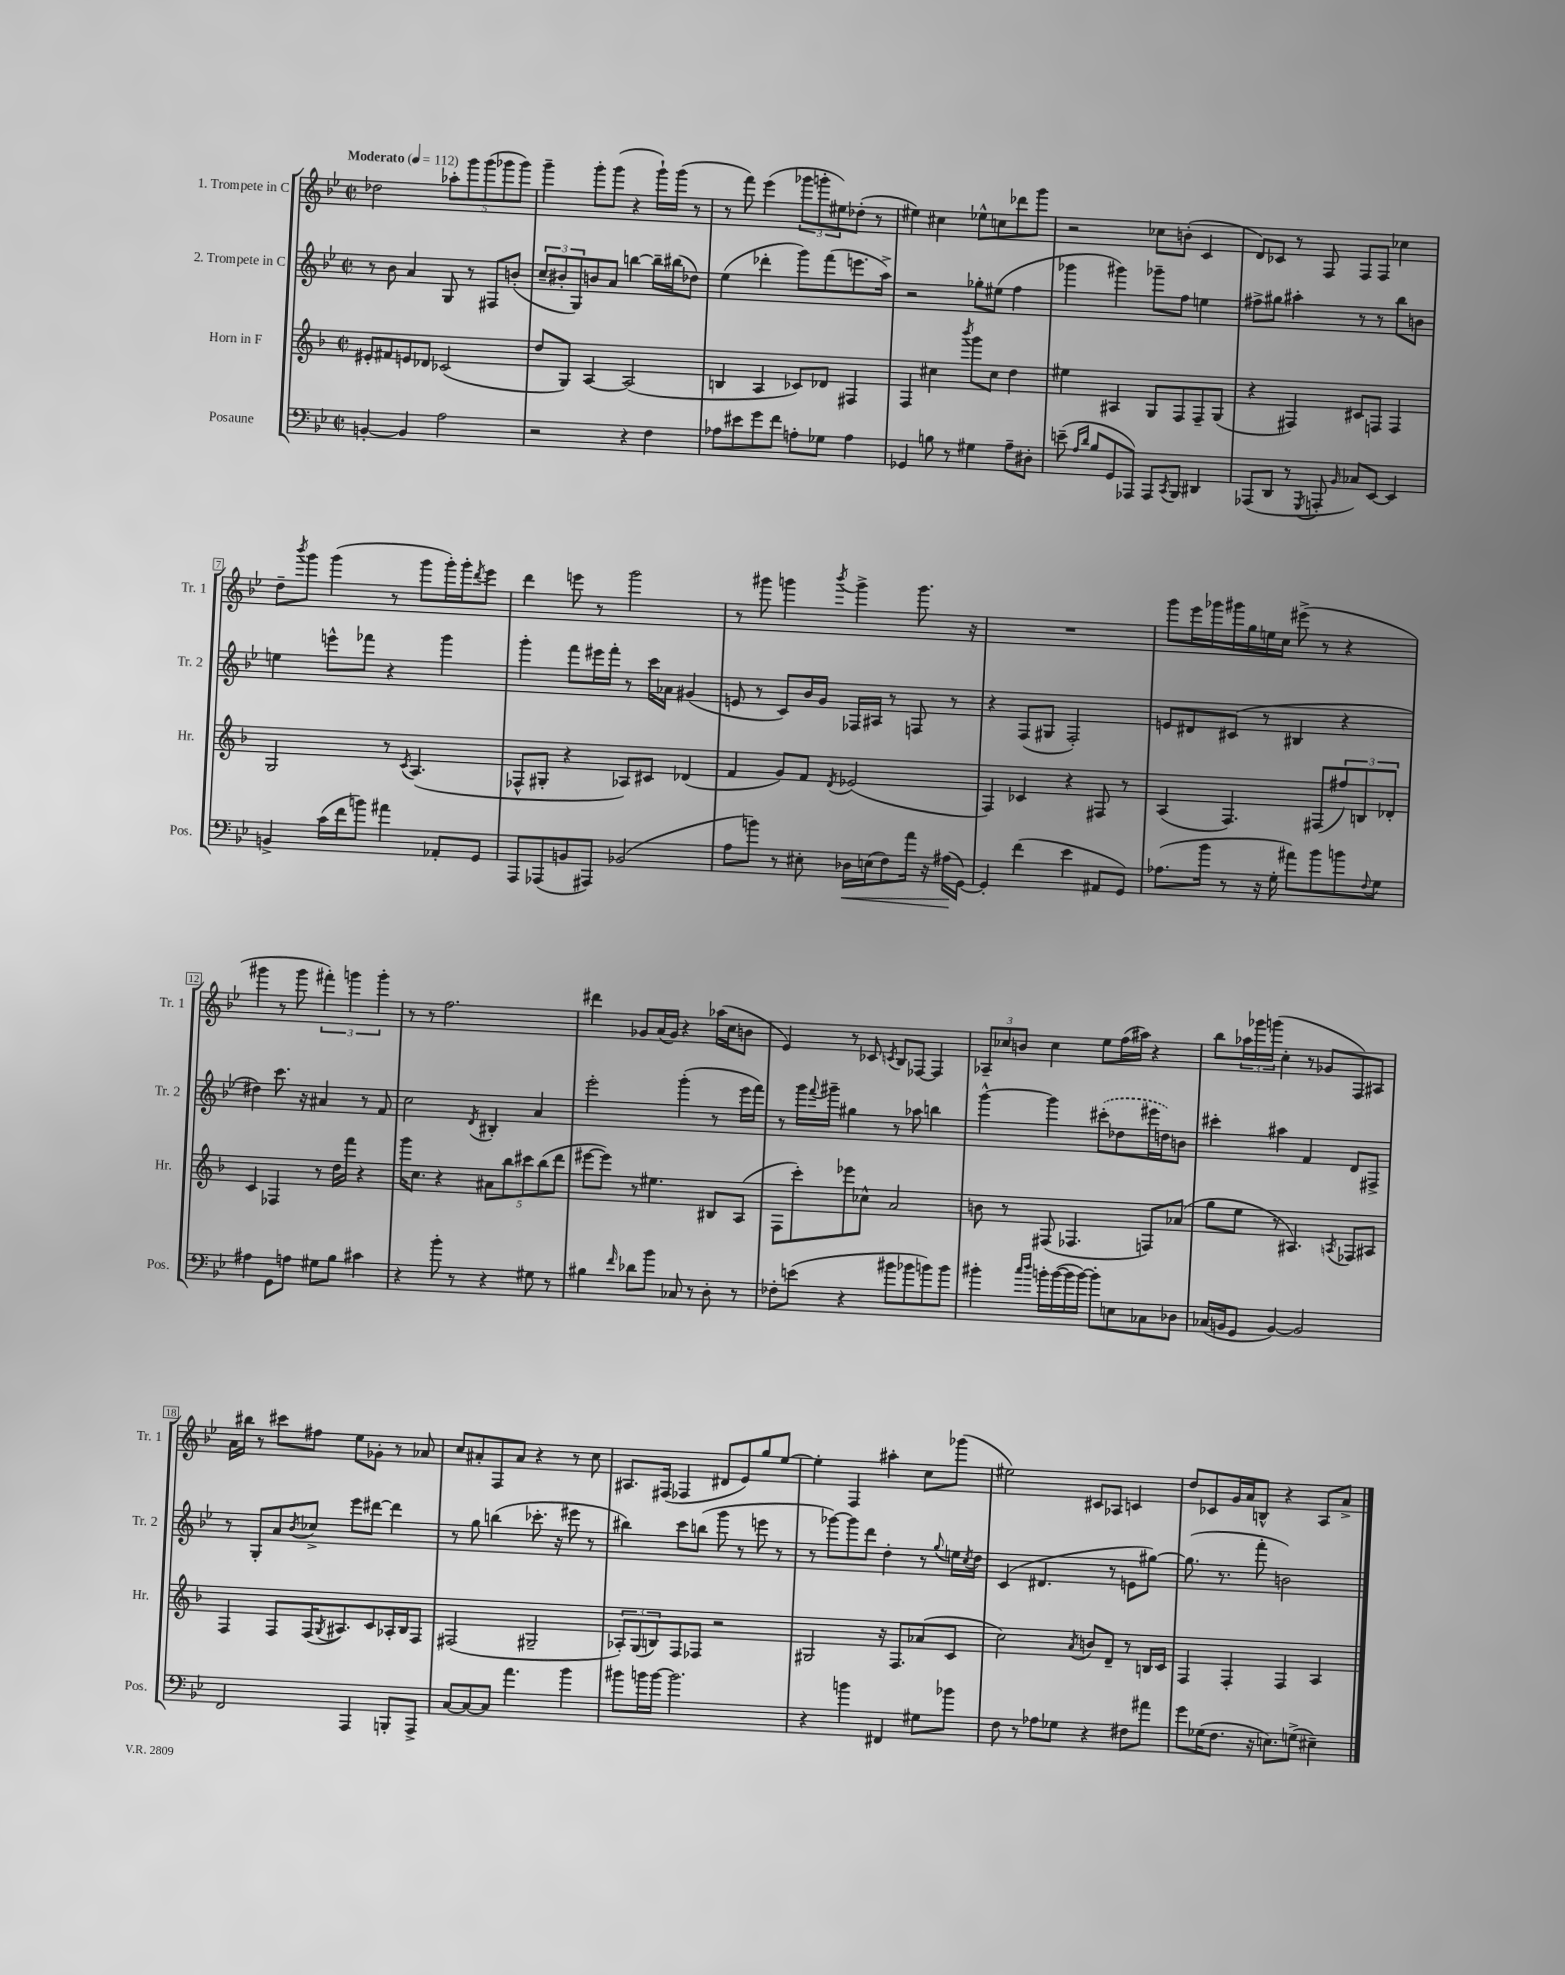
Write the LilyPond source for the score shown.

<<
\new StaffGroup <<
\new Staff = "s0" \with { instrumentName = "1. Trompete in C" shortInstrumentName = "Tr. 1" } {
    \clef treble \key bes \major \defaultTimeSignature \time 2/2 \tempo "Moderato" 4 = 112
    des''2 \tuplet 5/4 { aes''8-. g'''8 g'''8( ges'''8 ges'''8) } |
    g'''4-- g'''8-. g'''8( r4 g'''16-!) g'''16( r8 |
    r8 f'''8) ees'''4( \tuplet 3/2 { ges'''8 g'''8-. eis''8) } des''8-.( r8 |
    eis''4) cis''4 ees''8-^ c''8 des'''8 g'''8 |
    r2 ces''8 b'8-.( c'4 |
    d'8) ces'8 r8 f8 f8 f8 ces''4 |
    d''8-- \acciaccatura { bes'''8 } g'''8 g'''4( r8 g'''8 g'''16-.) g'''16-. \acciaccatura { d'''8 } ees'''8 |
    d'''4 e'''8 r8 g'''2 |
    r8 gis'''8 g'''4 \acciaccatura { bes'''8 } g'''4-> g'''8. r16 |
    R1 |
    g'''8 ees'''16 ges'''16 gis'''16 g''16 e''16 c''16 eis'''8->( r8 r4 |
    gis'''4 r8 gis'''8 \tuplet 3/2 { fis'''4-.) g'''4 g'''4-. } |
    r8 r8 f''2. |
    dis'''4 ges'8 a'16( ges'16) r4 aes''16( c''16 b'8 |
    ees'4) r8 ces'8 \acciaccatura { c'8 } bes8 fes8~ fes4 |
    \tuplet 3/2 { aes8-- ces''8 b'8 } ces''4 ees''8 f''16( ais''16) r4 |
    bes''8 \tuplet 3/2 { aes''16 ges'''16 g'''16( } c''4-. r8 ges'8 f8) ais8 |
    a'16 bis''16 r8 cis'''8 fis''8 ees''8 ges'8-. r8 aes'8 |
    c''8 ais'8-. f8 ais'8 r4 r8 c''8 |
    ais8. fis16( fes4 dis'8 ees'8) g''8 ees''8~ |
    ees''4-. f4 ais''4-. c''8 ges'''8( |
    eis''2) cis'8 aes8 c'4 |
    d''8 ces'8 g'16 a'16 b8-^ r4 a8 a'8-> \bar "|." |
}
\new Staff = "s1" \with { instrumentName = "2. Trompete in C" shortInstrumentName = "Tr. 2" } {
    \clef treble \key bes \major \defaultTimeSignature \time 2/2
    r8 bes'8 a'4 g8 r8 fis8 b'8-.( |
    \tuplet 3/2 { c''8-- bis'8-. g8) } b'8 a'8 b''4~ b''16-- bis''16( des''8) |
    ees''4( des'''4-. g'''8) f'''8( e'''8. a''16->) |
    r2 ges''8-. eis''8( f''4 |
    ges'''4 gis'''4) ges'''8-- f''8 e''4 |
    fis''8-> gis''8 ais''4-. r8 r8 bes''8 b'8 |
    e''4 e'''8-^ fes'''8 r4 g'''4 |
    g'''4-. f'''8 eis'''16 f'''16-. r8 c'''16 aes'16 gis'4( |
    e'8 r8 c'8) bes'16 g'16 fes16 ais16 r8 f8 r8 |
    r4 f8( gis8 f2-.) |
    e'8 dis'8 cis'8( r8 bis4 r4 |
    dis''4) c'''8. r16 ais'4 r8 f'8 |
    c''2 \acciaccatura { d'8 } bis4-. a'4 |
    ees'''2-. g'''4-.( r8 ees'''16 f'''16) |
    r8 g'''16 \appoggiatura { f'''8 } gis'''16-- gis''4 r8 aes''8 b''4 |
    g'''4~-^ g'''4 \once \slurDashed cis'''8-.( des''8 eis'''16 d''16) b'8 |
    cis'''4-. ais''4 f'4 d'8 fis8-> |
    r8 g8-. a'8 \acciaccatura { bes'8 } ces''8-> ees'''8 dis'''8~ dis'''4 |
    r8 g''8 b''4( ces'''8.-. r16 eis'''8 r8 |
    bis''4) c'''8 b''8( g'''8 r8 e'''8 r8 |
    r8 ges'''8~) ges'''8 d'''8 d''4-. r8 \appoggiatura { g''8 } e''16 \acciaccatura { c''8 } d''16 |
    c'4( dis'4. r8 e'8 gis''8~) |
    gis''8.( r8. f'''8-. b'2) \bar "|." |
}
\new Staff = "s2" \with { instrumentName = "Horn in F" shortInstrumentName = "Hr." } {
    \clef treble \key f \major \defaultTimeSignature \time 2/2
    eis'8-. fis'8 e'8 des'8 ces'2( |
    d''8 g8) a4~ a2( |
    b4 a4 ces'8) des'8 fis4 |
    f4 cis''4 \acciaccatura { bes'''8 } g'''8 cis''8 d''4 |
    eis''4 ais4 g8 f8 f8-- g8( |
    r4 fis4) cis'8 f8 f4 |
    g2 r8 \acciaccatura { c'8 } a4.( |
    fes8-^ gis8-. r4 aes8) cis'8 des'4( |
    f'4 g'8) f'8 \acciaccatura { d'8 } ees'2( |
    f4) ces'4 r4 fis8 r8 |
    a4( f4.) fis8( \tuplet 3/2 { fis''8) b8 des'8-. } |
    c'4 fes4 r8 d''16 f'''16 r4 |
    g'''16 c''8. r4 \tuplet 5/4 { ais'8 bes''8 cis'''8 bes''8( d'''8 } |
    eis'''8~ eis'''8) r8 eis''4. bis8 a8( |
    f8 c'''8-.) ees'''8 ces''8-^ a'2 |
    b'8 r8 fis8( fes4. f8) aes'8( |
    g''8 e''8 r8 ais4.) \acciaccatura { a8 } fes8 ais8 |
    f4 f8 f16( \acciaccatura { g8 } ais8.) c'8 aes16-. bes16 f8 |
    fis2( gis2-- |
    \tuplet 3/2 { aes8-.) g8( b8) } f8 fes8 r2 |
    gis2 r16 f8. aes'8( c'8 |
    c''2) \acciaccatura { a'8 } b'8 d'8-- r8 b16 c'16 |
    f4 f4-. f4 a4 \bar "|." |
}
\new Staff = "s3" \with { instrumentName = "Posaune" shortInstrumentName = "Pos." } {
    \clef bass \key bes \major \defaultTimeSignature \time 2/2
    b,4~-. b,4 a2 |
    r2 r4 f4 |
    aes8 eis'8 g'8 f'8 a8-. ges8 a4 |
    ges,4 b8 r8 gis4 a8-- dis8-. |
    e'8--( \grace { a16 d'16 } bes8 g,8 aes,,8) aes,,8 \acciaccatura { c,8 } bes,,8 dis,4 |
    aes,,8( d,8 r8 \acciaccatura { g,,8 } a,,8-. \grace { bes,16 } ces8) ees,8~ ees,4 |
    b,4-> c'16( f'16 b'8) ais'4 aes,8-. g,8 |
    a,,8 aes,,8( b,8 ais,,8) bes,2( |
    a8 b'8) r8 eis8-. des16\< e16( f8) a'16 r16 ais16\!( g,16~) |
    g,4-. f'4( ees'4 ais,8 g,8) |
    aes8.( bes'16 r8 r16 g16-. ais'8) bes'8 b'8 \appoggiatura { f8 } g8 |
    ais4 g,8 a8 gis8 bes8 cis'4 |
    r4 bes'8-. r8 r4 gis8 r8 |
    bis4 \grace { f'16 } des'8 bes'8 ces8 r8 d8-. r8 |
    fes8-. e'8( r4 bis'8 bes'8 b'8) b'8 |
    bis'4-. \grace { c''16 d''16 } b'16-. b'16~( b'16 b'16~) b'8-. e8 ces8 des8 |
    ces16( b,16 g,8 b,4~) b,2 |
    f,2 a,,4 b,,8-. a,,8-> |
    c8~ c8~ c8 a'4. bes'4 |
    bis'8 b'16 b'16~ b'2. |
    r4 b'4 fis,4 gis8 bes'8 |
    f8 r8 aes8 ges8 r4 fis8 ais'8 |
    g'8 ges16( f8. r16 e8.) g8->( eis4--) \bar "|." |
}
>>
>>
\layout { \context { \Score \override BarNumber.stencil = #(make-stencil-boxer 0.1 0.3 ly:text-interface::print) } }
